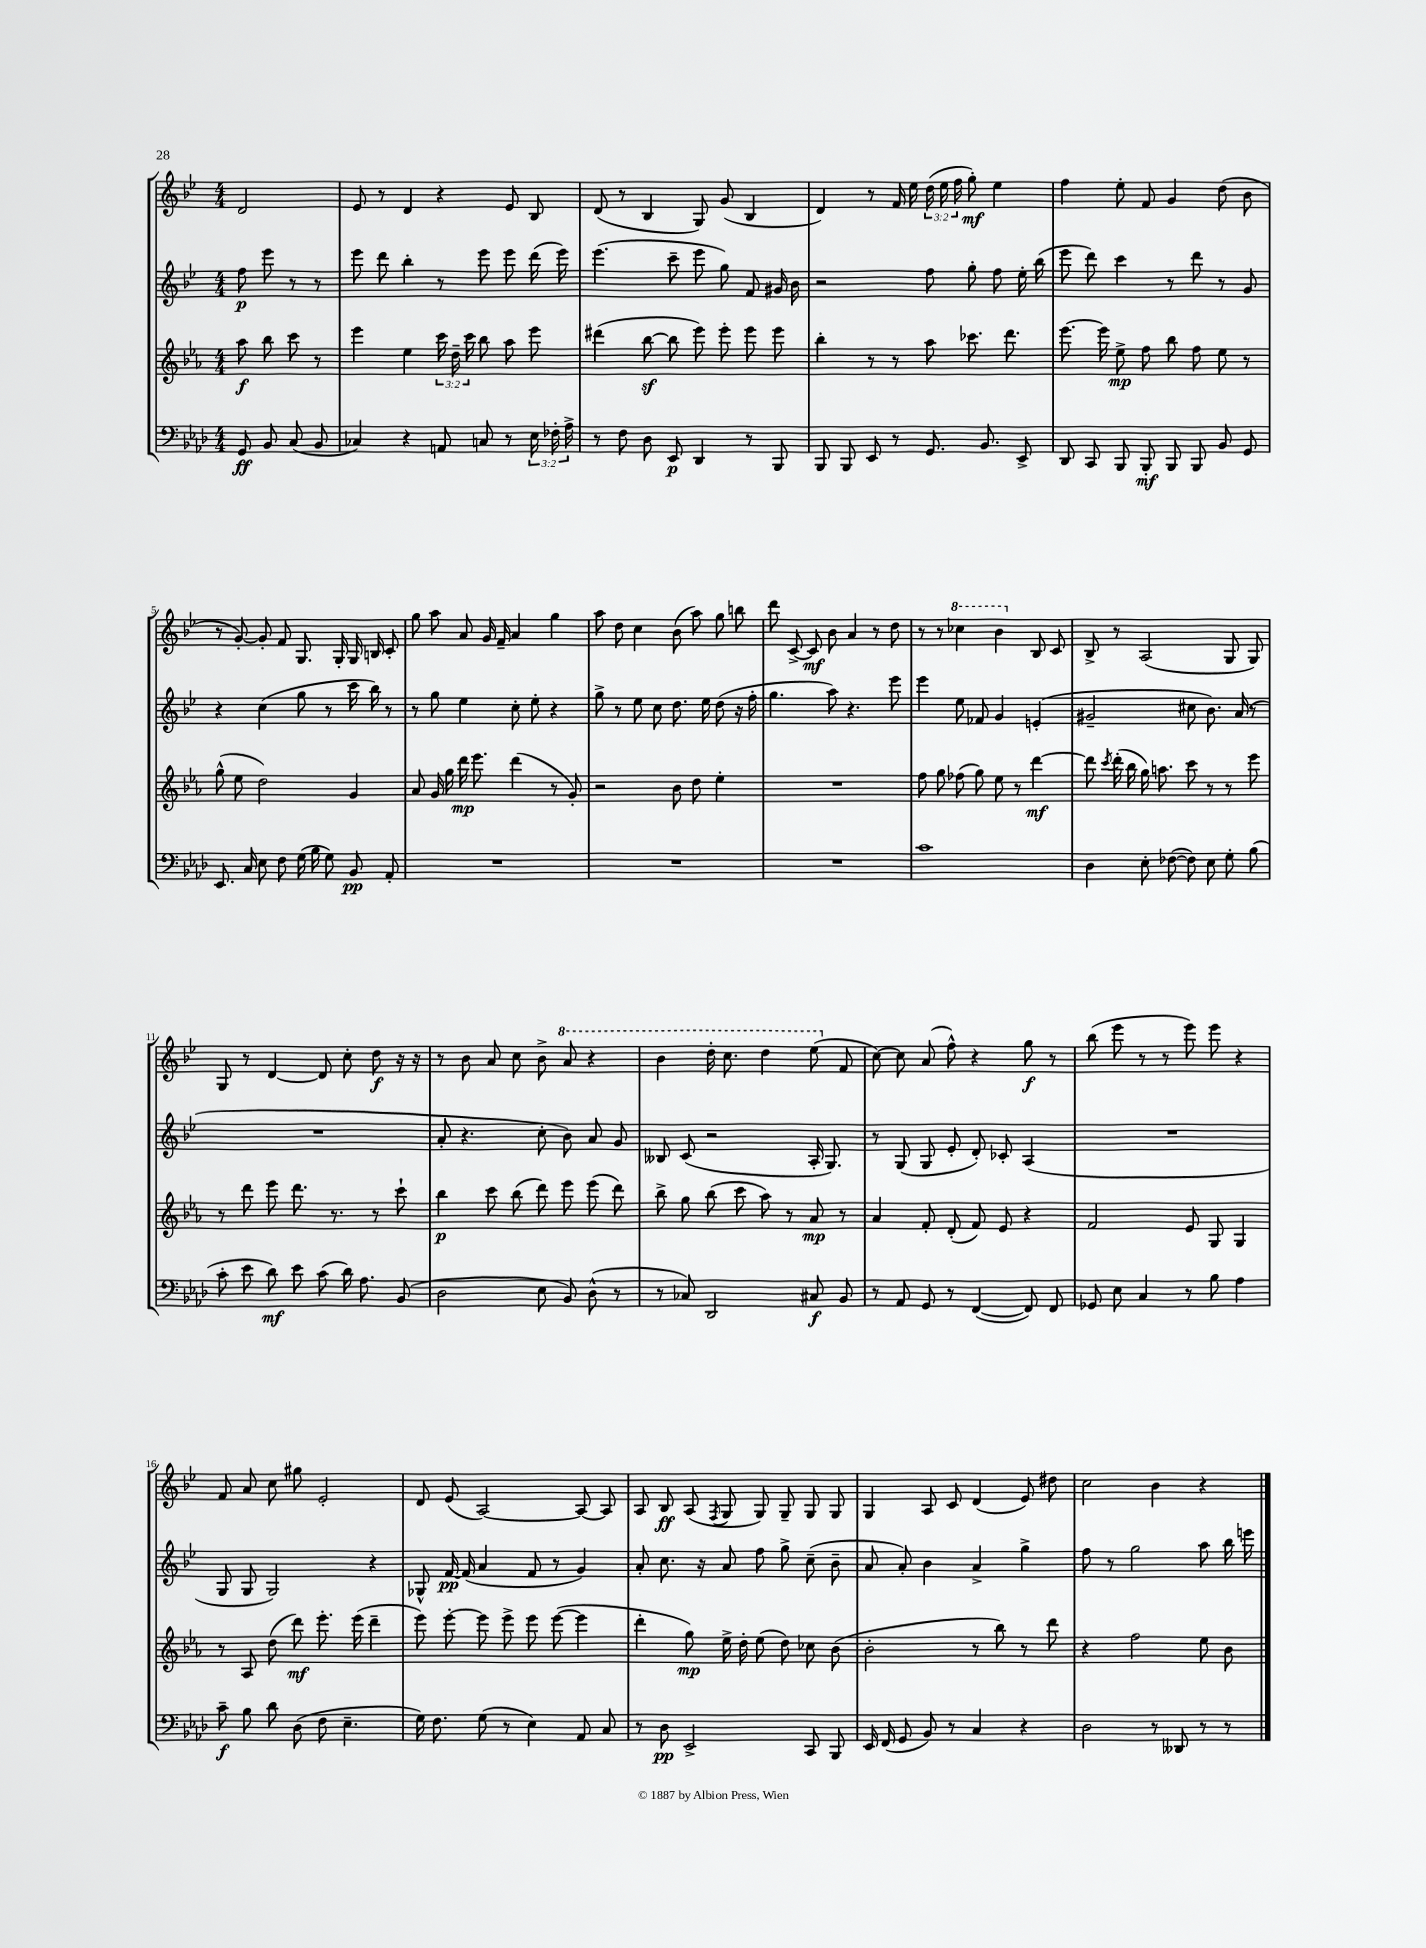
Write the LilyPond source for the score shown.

<<
\new StaffGroup <<
\new Staff = "s0" {
    \clef treble \key bes \major \numericTimeSignature \time 4/4 \override Staff.TupletNumber.text = #tuplet-number::calc-fraction-text \partial 2
    \autoBeamOff d'2 |
    ees'8 r8 d'4 r4 ees'8 bes8 |
    d'8( r8 bes4 g8) g'8( bes4 |
    d'4) r8 f'16 ees''16 \tuplet 3/2 { d''16( ees''16 f''16 } g''8-.\mf) ees''4 |
    f''4 ees''8-. f'8 g'4 d''8( bes'8 |
    r8 g'8~-.) g'8-. f'8 g8. g16-. g16 b16 c'8-. |
    g''8 a''8 a'8 g'16 f'16-- a'4 g''4 |
    a''8 d''8 c''4 bes'8( a''8) g''8 b''8 |
    d'''8 c'8~-> c'8\mf bes'8 a'4 r8 d''8 |
    r8 r8 \ottava #1 ces'''4 bes''4 \ottava #0 bes8 c'8 |
    bes8-> r8 a2( g8 g8) |
    g8 r8 d'4~ d'8 c''8-. d''8\f r16 r16 |
    r8 bes'8 a'8 c''8 bes'8-> \ottava #1 a''8 r4 |
    bes''4 d'''16-. c'''8. d'''4 ees'''8( \ottava #0 f'8 |
    c''8~) c''8 a'8( f''8-^) r4 g''8\f r8 |
    bes''8( ees'''8 r8 r8 ees'''8) ees'''8 r4 |
    f'8 a'8 c''8 gis''8 ees'2-. |
    d'8 ees'8( a2~) a8~ a8 |
    a8 bes8\ff a8( \acciaccatura { f8 } g8 g8) g8-- g8 g8 |
    g4 a8 c'8 d'4( ees'8) dis''8 |
    c''2 bes'4 r4 \bar "|." |
}
\new Staff = "s1" {
    \clef treble \key bes \major \numericTimeSignature \time 4/4 \partial 2
    \autoBeamOff f''8\p ees'''8 r8 r8 |
    ees'''8 d'''8 bes''4-. r8 ees'''8 ees'''8 d'''16( ees'''16) |
    ees'''4.( c'''8-- ees'''8 g''8) f'8 gis'16 bes'16 |
    r2 f''8 g''8-. f''8 ees''16-. bes''16( |
    ees'''8 d'''8) c'''4 r8 d'''8 r8 g'8 |
    r4 c''4( g''8 r8 c'''16 bes''16) r8 |
    r8 g''8 ees''4 c''8-. ees''8-. r4 |
    g''8-> r8 ees''8 c''8 d''8. ees''16 d''8( r16 f''16-. |
    g''4. a''8) r4. ees'''8 |
    ees'''4 ees''8 fes'8 g'4 e'4-.( |
    gis'2-- cis''8 bes'8.) a'16( r8 |
    R1 |
    a'8-. r4. c''8-. bes'8) a'8 g'8 |
    beses8 c'8( r2 a16-. g8.) |
    r8 g8( g8 ees'8-. d'8-.) ces'8-. a4( |
    R1 |
    g8 g8 g2) r4 |
    ges8-^ f'16~\pp f'16( a'4 f'8 r8 g'4) |
    a'8-. c''8. r16 a'8 f''8 g''8-> c''8--( bes'8-- |
    a'8 a'8-.) bes'4 a'4-> g''4-> |
    f''8 r8 g''2 a''8 bes''16 e'''16 \bar "|." |
}
\new Staff = "s2" {
    \clef treble \key ees \major \numericTimeSignature \time 4/4 \override Staff.TupletNumber.text = #tuplet-number::calc-fraction-text \partial 2
    \autoBeamOff aes''8\f bes''8 c'''8 r8 |
    ees'''4 ees''4 \tuplet 3/2 { c'''16 d''16-- c'''16 } bes''8 aes''8 ees'''8 |
    dis'''4( bes''8~\sf bes''8 ees'''8) ees'''8-. ees'''8 ees'''8 |
    bes''4-. r8 r8 aes''8 ces'''8. d'''8. |
    ees'''8.~ ees'''16 ees''8->\mp f''8 bes''8 f''8 ees''8 r8 |
    g''8-^( ees''8 d''2) g'4 |
    aes'8 g'16 g''16 d'''16\mp ees'''8. d'''4( r8 g'8-.) |
    r2 bes'8 d''8 ees''4-. |
    R1 |
    f''8 g''8 fes''8( g''8) ees''8 r8 d'''4~\mf |
    d'''8 \acciaccatura { c'''8 } d'''16-.( bes''16 g''16) a''8. c'''8 r8 r8 ees'''8 |
    r8 d'''8 ees'''8 d'''8. r8. r8 c'''8-! |
    bes''4\p c'''8 bes''8( d'''8) ees'''8 ees'''8( d'''8) |
    bes''8-> g''8 bes''8( c'''8 aes''8) r8 aes'8\mp r8 |
    aes'4 f'8-. d'8-.( f'8) ees'8 r4 |
    f'2 ees'8 g8 g4 |
    r8 aes8 d''8( d'''8\mf) ees'''8.-. ees'''16( d'''4-- |
    ees'''8) ees'''8~-. ees'''8 ees'''8-> ees'''8 ees'''8~( ees'''4 |
    d'''4-. g''8\mp) ees''16-> d''16-. ees''8( d''8) ces''8 bes'8( |
    bes'2-. r8 bes''8) r8 d'''8 |
    r4 f''2 ees''8 bes'8 \bar "|." |
}
\new Staff = "s3" {
    \clef bass \key aes \major \numericTimeSignature \time 4/4 \override Staff.TupletNumber.text = #tuplet-number::calc-fraction-text \partial 2
    \autoBeamOff g,8\ff bes,8 c8( bes,8 |
    ces4) r4 a,8 c8 r8 \tuplet 3/2 { ees16 fes16-. aes16-> } |
    r8 f8 des8 ees,8\p des,4 r8 bes,,8 |
    bes,,8 bes,,8 ees,8 r8 g,8. bes,8. ees,8-> |
    des,8 c,8 bes,,8 bes,,8-.\mf bes,,8 bes,,8 bes,8 g,8 |
    ees,8. c16 ees8 f8 g16( bes16 g8) bes,8\pp aes,8-. |
    R1 |
    R1 |
    R1 |
    c'1 |
    des4 ees8-. fes8~( fes8) ees8 g8-. bes8( |
    c'8-. ees'8 des'8\mf) ees'8 c'8( des'16) aes8. bes,8( |
    des2 ees8 bes,8) des8-^( r8 |
    r8 ces8) des,2 cis8\f bes,8 |
    r8 aes,8 g,8 r8 f,4~( f,8) f,8 |
    ges,8 ees8 c4 r8 bes8 aes4 |
    c'8--\f bes8 des'8 des8( f8 ees4.-- |
    g16) f8. g8( r8 ees4) aes,8 c8 |
    r8 des8\pp ees,2-> c,8 bes,,8 |
    ees,16 f,16( g,8 bes,8) r8 c4 r4 |
    des2 r8 deses,8 r8 r8 \bar "|." |
}
>>
>>
